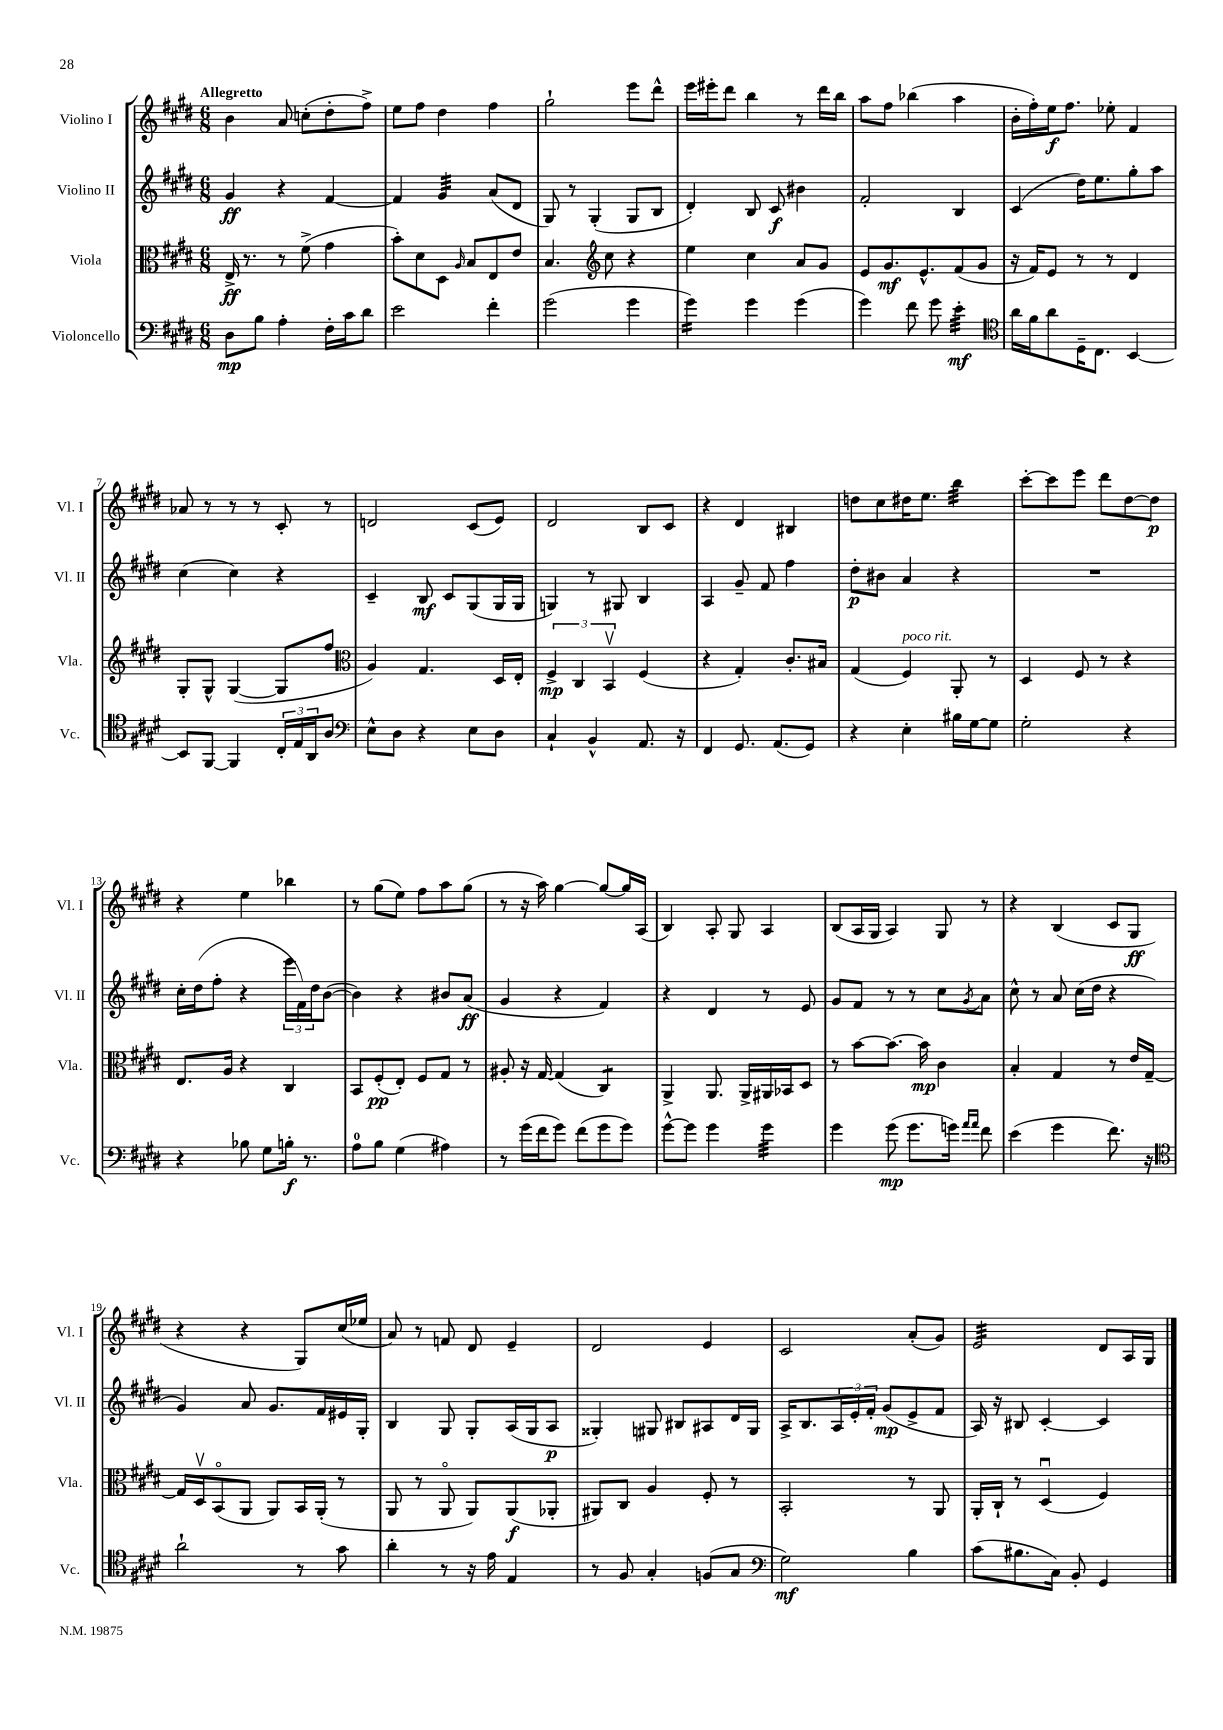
<<
\new StaffGroup <<
\new Staff = "s0" \with { instrumentName = "Violino I" shortInstrumentName = "Vl. I" } {
    \clef treble \key e \major \numericTimeSignature \time 6/8 \tempo "Allegretto"
    b'4 a'8 c''8-.( dis''8-. fis''8->) |
    e''8 fis''8 dis''4 fis''4 |
    gis''2-! e'''8 dis'''8-^ |
    e'''16 eis'''16-. dis'''8 b''4 r8 dis'''16 b''16 |
    a''8 fis''8 bes''4( a''4 |
    b'16-. fis''16-.) e''16\f fis''8. ees''8-. fis'4 |
    aes'8 r8 r8 r8 cis'8-. r8 |
    d'2 cis'8( e'8) |
    dis'2 b8 cis'8 |
    r4 dis'4 bis4 |
    d''8 cis''8 dis''16 e''8. b''4:32 |
    cis'''8~-. cis'''8 e'''8 dis'''8 dis''8~ dis''8\p |
    r4 e''4 bes''4 |
    r8 gis''8( e''8) fis''8 a''8 gis''8( |
    r8 r16 a''16) gis''4~ gis''8~ gis''16 a16( |
    b4) a8-. gis8 a4 |
    b8( a16 gis16 a4) gis8 r8 |
    r4 b4( cis'8 gis8\ff |
    r4 r4 gis8) cis''16( ees''16 |
    a'8) r8 f'8 dis'8 e'4-- |
    dis'2 e'4 |
    cis'2 a'8-.( gis'8) |
    e'2:32 dis'8 a16 gis16 \bar "|." |
}
\new Staff = "s1" \with { instrumentName = "Violino II" shortInstrumentName = "Vl. II" } {
    \clef treble \key e \major \numericTimeSignature \time 6/8
    gis'4\ff r4 fis'4~ |
    fis'4 gis'4:32 a'8( dis'8 |
    gis8) r8 gis4-.( gis8 b8 |
    dis'4-.) b8 cis'8\f bis'4 |
    fis'2-. b4 |
    cis'4( dis''16) e''8. gis''8-. a''8 |
    cis''4( cis''4) r4 |
    cis'4-- b8\mf cis'8 gis8( gis16 gis16 |
    g4) r8 gis8 b4 |
    a4 gis'8-- fis'8 fis''4 |
    dis''8-.\p bis'8 a'4 r4 |
    R2. |
    cis''16-. dis''16( fis''8-. r4 \tuplet 3/2 { e'''16 fis'16) dis''16 } b'8~( |
    b'4) r4 bis'8 a'8\ff( |
    gis'4 r4 fis'4) |
    r4 dis'4 r8 e'8 |
    gis'8 fis'8 r8 r8 cis''8 \acciaccatura { gis'8 } a'8 |
    cis''8-^ r8 a'8 cis''16( dis''16 r4 |
    gis'4) a'8 gis'8. fis'16 eis'16 gis16-. |
    b4 gis8 gis8-. a16( gis16 a8\p |
    gisis4-.) gis8 bis8 ais8 dis'16 gis16 |
    a16-> b8. \tuplet 3/2 { a16 e'16-. fis'16-. } gis'8\mp( e'8-> fis'8 |
    a16) r16 bis8 cis'4~-. cis'4 \bar "|." |
}
\new Staff = "s2" \with { instrumentName = "Viola" shortInstrumentName = "Vla." } {
    \clef alto \key e \major \numericTimeSignature \time 6/8
    e16->\ff r8. r8 fis'8->( gis'4 |
    b'8-.) dis'8 dis8 \grace { a16 } b8 e8 e'8 |
    b4. \clef treble cis''8 r4 |
    e''4 cis''4 a'8 gis'8 |
    e'8 gis'8.\mf e'8.-^ fis'8( gis'8 |
    r16 fis'16) e'8 r8 r8 dis'4 |
    gis8-. gis8-^ gis4~( gis8 fis''8 |
    \clef alto a4) gis4. dis16 e16-. |
    \tuplet 3/2 { fis4->\mp cis4 b,4\upbow } fis4( |
    r4 gis4-.) cis'8.-. bis16 |
    gis4( fis4^\markup { \italic "poco rit." }) a,8-. r8 |
    dis4 fis8 r8 r4 |
    e8. a16 r4 cis4 |
    b,8 fis8-.\pp( e8-.) fis8 gis8 r8 |
    ais8-. r16 gis16~ gis4( cis4:8) |
    a,4-> a,8. a,16-> ais,16 bes,16 dis8 |
    r8 b'8~ b'8.~ b'16\mp cis'4 |
    b4-. gis4 r8 e'16 gis16~-- |
    gis16 dis16\upbow b,8\flageolet( a,8 a,8) b,16 a,16-.( r8 |
    a,8 r8 a,8\flageolet a,8) a,8\f( aes,8-. |
    ais,8) cis8 a4 fis8-. r8 |
    b,2-. r8 a,8 |
    a,16-. cis16-! r8 dis4\downbow( fis4) \bar "|." |
}
\new Staff = "s3" \with { instrumentName = "Violoncello" shortInstrumentName = "Vc." } {
    \clef bass \key e \major \numericTimeSignature \time 6/8
    dis8\mp b8 a4-. fis16-. cis'16 dis'8 |
    e'2 fis'4-. |
    gis'2( gis'4 |
    gis'4:16) gis'4 gis'4( |
    gis'4) fis'8 gis'8 e'4:32-.\mf |
    \clef tenor a'16 fis'16 a'8 dis16-- cis8. b,4~ |
    b,8 fis,8~ fis,4 \tuplet 3/2 { cis16-. e16 a,16 } a8 |
    \clef bass e8-^ dis8 r4 e8 dis8 |
    cis4-! b,4-^ a,8. r16 |
    fis,4 gis,8. a,8.( gis,8) |
    r4 e4-. bis16 gis16~ gis8 |
    gis2-. r4 |
    r4 bes8 gis8 b16-.\f r8. |
    a8-0 b8 gis4( ais4) |
    r8 gis'16( fis'16 gis'8) fis'8( gis'8 gis'8) |
    gis'8~-^ gis'8 gis'4 gis'4:32 |
    gis'4 gis'8\mp( gis'8. g'16) \grace { a'16 a'16 } fis'8 |
    e'4( gis'4 fis'8.) r16 |
    \clef tenor a'2-! r8 gis'8 |
    a'4-. r8 r16 e'16 e4 |
    r8 fis8 gis4-. f8( gis8 |
    \clef bass gis2\mf) b4 |
    cis'8( bis8. cis16) b,8-. gis,4 \bar "|." |
}
>>
>>
